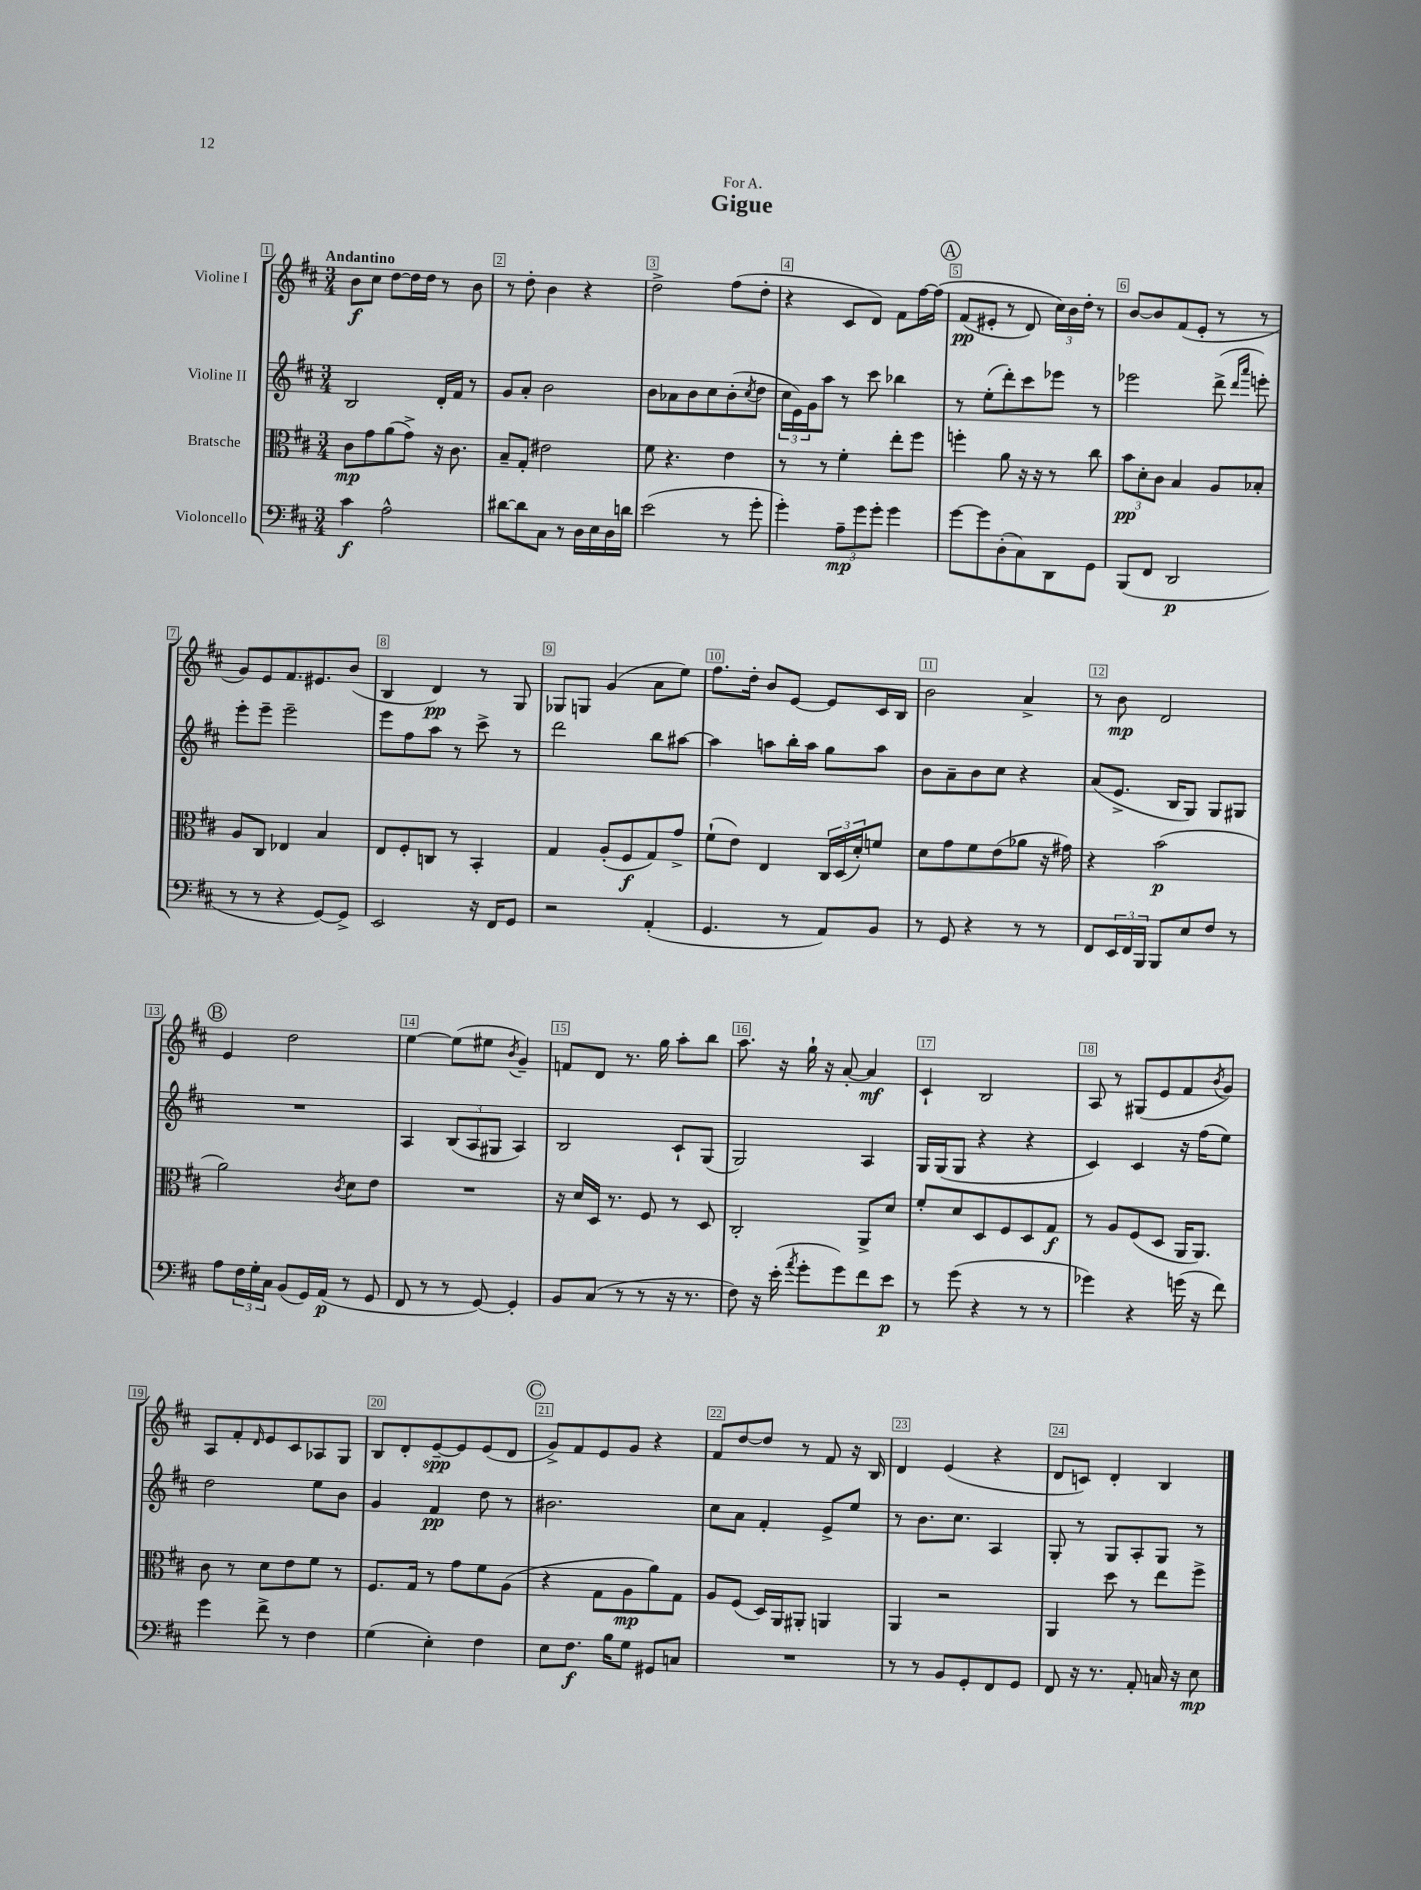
\header { title = "Gigue" dedication = "For A." }
<<
\new StaffGroup <<
\new Staff = "s0" \with { instrumentName = "Violine I" } {
    \clef treble \key d \major \numericTimeSignature \time 3/4 \tempo "Andantino"
    b'8\f cis''8 d''8~ d''16 d''16 r8 b'8 |
    r8 d''8-. b'4 r4 |
    d''2-> fis''8( d''8-. |
    r4 cis'8 d'8) fis'8 fis''16~ fis''16\( |
    \mark \markup { \circle "A" } fis'8\pp( eis'8-. r8 d'8) \tuplet 3/2 { cis''16\) b'16 d''16-. } r8 |
    b'8~ b'8 fis'8( e'8-. r8 r8 |
    g'8) e'8 fis'8. eis'8. b'8( |
    b4 d'4\pp) r8 g8 |
    ges8 g8 g'4( a'8 e''8) |
    fis''8. d''16-. b'8 e'8~ e'8 cis'16 b16 |
    b'2 a'4-> |
    r8 b'8\mp d'2 |
    \mark \markup { \circle "B" } e'4 d''2 |
    e''4~ e''8( eis''8 \acciaccatura { b'8 } g'4--) |
    f'8 d'8 r8. g''16 a''8-. b''8 |
    a''8. r16 g''16-! r16 a'8~-. a'4\mf |
    cis'4-! b2 |
    a8 r8 gis8( e'8 fis'8 \acciaccatura { b'8 } g'8) |
    a8 fis'8-. \grace { d'16 } e'8 cis'8 aes8 g8 |
    b8 d'8-. e'8~--\spp e'8 e'8( d'8 |
    \mark \markup { \circle "C" } g'8->) fis'8 e'8 g'8 r4 |
    fis'8 d''8~ d''8 r8 fis'8 r16 b16 |
    d'4 e'4( r4 |
    d'8 c'8) d'4-. b4 \bar "|." |
}
\new Staff = "s1" \with { instrumentName = "Violine II" } {
    \clef treble \key d \major \numericTimeSignature \time 3/4
    b2 d'16-. fis'16 r8 |
    g'8 a'8-. b'2 |
    b'8 aes'8 b'8 cis''8 b'8-.( \acciaccatura { cis''8 } d''8 |
    \tuplet 3/2 { cis''16 e'16) g'16 } a''8 r8 cis'''8 bes''4 |
    \mark \markup { \circle "A" } r8 e''8-.( d'''8-.) cis'''8 ees'''8 r8 |
    ees'''2 d'''8->( \grace { d'''16 a'''16 } e'''8-.) |
    e'''8-. e'''8-- e'''2-- |
    e'''8 fis''8 a''8 r8 cis'''8-> r8 |
    d'''2 b''8 ais''8~ |
    ais''4 a''8 b''16-. a''16 g''8 a''8 |
    b'8 a'8-- b'8 cis''8 r4 |
    a'8( e'8.-> b16 g8) g8 gis8 |
    \mark \markup { \circle "B" } R2. |
    a4 \tuplet 3/2 { b8( a8 gis8 } a4) |
    b2 cis'8-! g8( |
    g2) a4 |
    g16 g16( g8 r4 r4 |
    cis'4) cis'4 r16 fis''16( e''8) |
    d''2 e''8 b'8 |
    g'4 fis'4\pp d''8 r8 |
    \mark \markup { \circle "C" } bis'2. |
    cis''8 a'8 fis'4-. e'8-> e''8 |
    r8 b'8. cis''8. a4 |
    g8-. r8 g8 a8-. g8 r8 \bar "|." |
}
\new Staff = "s2" \with { instrumentName = "Bratsche" } {
    \clef alto \key d \major \numericTimeSignature \time 3/4
    cis'8\mp g'8 a'8( g'8->) r16 cis'8. |
    b8-- g8-. eis'2 |
    fis'8 r4. e'4 |
    r8 r8 fis'4-. e''8-. fis''8 |
    \mark \markup { \circle "A" } f''4-. a'8 r16 r16 r8 cis''8 |
    \tuplet 3/2 { b'8\pp d'8-. cis'8 } b4 a8 bes8-. |
    a8 cis8 ees4 b4 |
    e8 fis8-. c8 r8 b,4-. |
    g4 a8-.( fis8\f g8) g'8-> |
    fis'8-!( e'8) e4 \tuplet 3/2 { cis16 d16( d'16-.) } f'8 |
    d'8 g'8 fis'8 e'8( aes'8 r16 gis'16) |
    r4 b'2\p( |
    \mark \markup { \circle "B" } a'2) \acciaccatura { cis'8 } d'8 e'8 |
    R2. |
    r16 d'16 d16 r8. fis8 r8 d8 |
    cis2-. a,8-> d'8 |
    fis'8-. d'8 d8 fis8 d8 g8\f |
    r8 a8 fis8( d8 a,16 a,8.) |
    cis'8 r8 d'8 e'8 fis'8 r8 |
    fis8. g16 r8 g'8 fis'8 a8( |
    \mark \markup { \circle "C" } r4 g8 a8\mp a'8) g8 |
    a8 fis8( d16) a,16 ais,8-. a,4 |
    a,4 r2 |
    a,4 d''8 r8 e''8 fis''8-> \bar "|." |
}
\new Staff = "s3" \with { instrumentName = "Violoncello" } {
    \clef bass \key d \major \numericTimeSignature \time 3/4
    cis'4\f a2-^ |
    dis'8~ dis'8 cis8 r8 d16 e16 d16 d'16 |
    e'2( r8 g'8-. |
    g'4-.) \tuplet 3/2 { a8--\mp g'8 g'8-. } g'4 |
    \mark \markup { \circle "A" } g'8~ g'8 d8-.( cis8) d,8 g,8 |
    b,,8( fis,8 d,2\p |
    r8 r8 r4 g,8~) g,8-> |
    e,2 r16 fis,16 g,8 |
    r2 a,4-.( |
    g,4. r8 a,8) b,8 |
    r8 g,8 r4 r8 r8 |
    fis,8 \tuplet 3/2 { e,16 fis,16 b,,16 } b,,8 e8 fis8 r8 |
    \mark \markup { \circle "B" } a8 \tuplet 3/2 { fis16 g16-. cis16 } b,8( g,16) a,16\p( r8 g,8 |
    fis,8 r8 r8 g,8~) g,4-. |
    b,8 cis8( r8 r8 r16 r8. |
    fis8) r16 e'16-.( \acciaccatura { a'8 } g'8-. g'8) fis'8 e'8\p |
    r8 g'8( r4 r8 r8 |
    ges'4) r4 g'16( r16 fis'8) |
    g'4 fis'8-> r8 fis4 |
    g4( e4-.) fis4 |
    \mark \markup { \circle "C" } e8 fis8.\f b16 g8 gis,8 c8 |
    R2. |
    r8 r8 b,8 g,8-. fis,8 g,8 |
    fis,8 r16 r8. a,8-. c16 r16 e8\mp \bar "|." |
}
>>
>>
\layout { \context { \Score \override BarNumber.break-visibility = ##(#f #t #t) barNumberVisibility = #all-bar-numbers-visible \override BarNumber.stencil = #(make-stencil-boxer 0.1 0.3 ly:text-interface::print) } }
